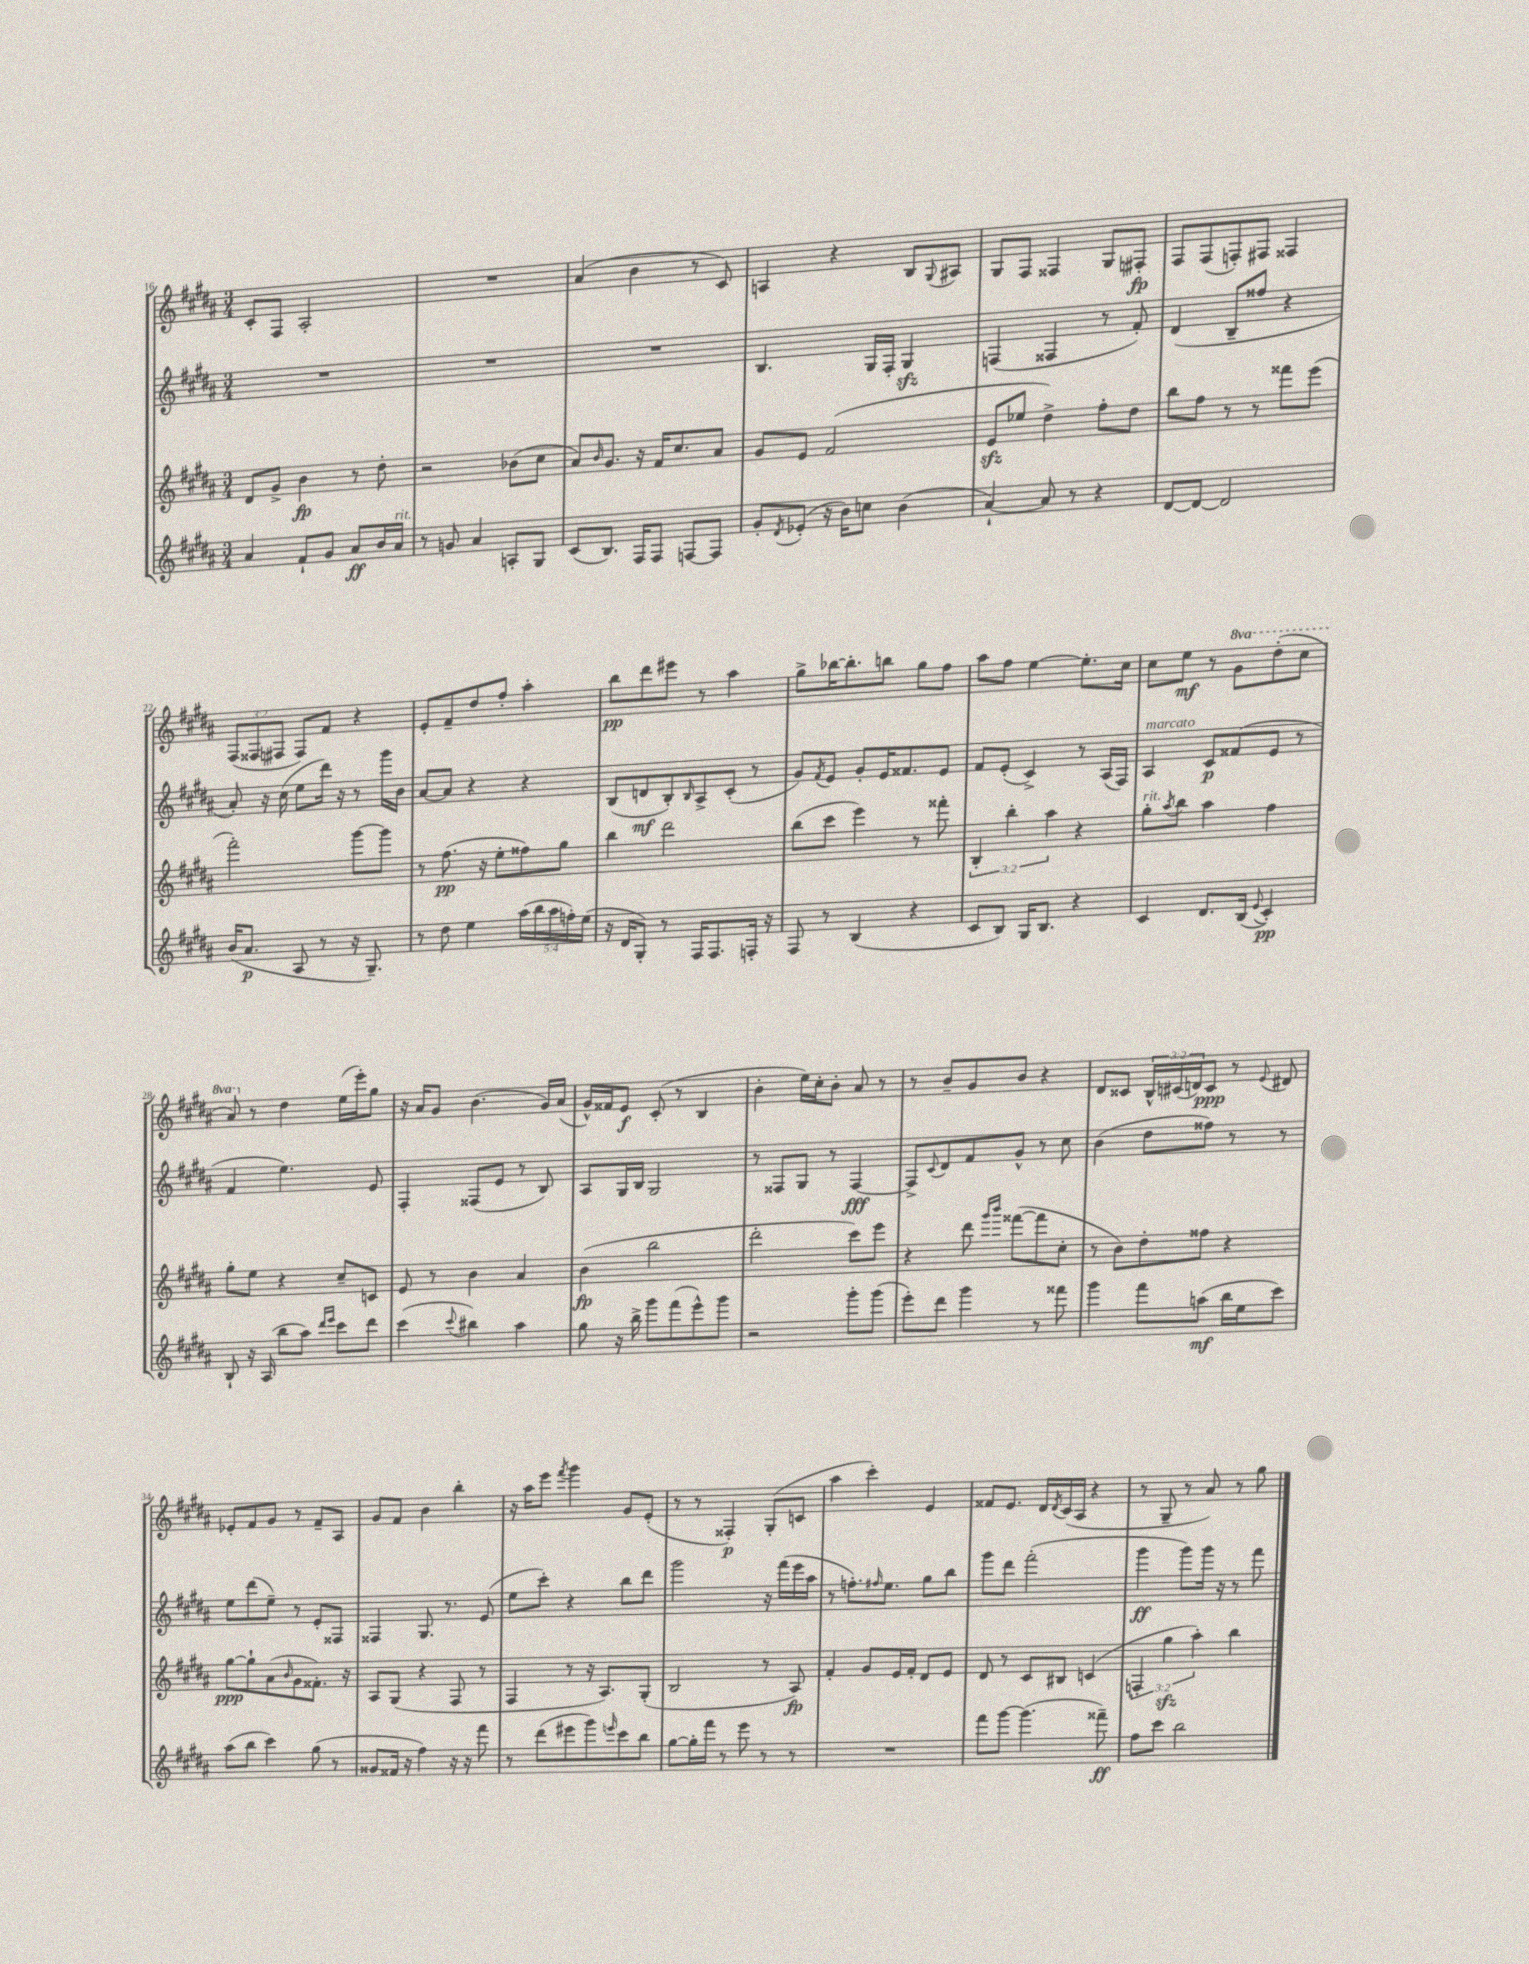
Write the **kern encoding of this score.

**kern	**dynam	**kern	**dynam	**kern	**dynam	**kern	**dynam
*part4	*part4	*part3	*part3	*part2	*part2	*part1	*part1
*staff4	*staff4	*staff3	*staff3	*staff2	*staff2	*staff1	*staff1
*clefG2	*	*clefG2	*	*clefG2	*	*clefG2	*
*k[f#c#g#d#a#]	*	*k[f#c#g#d#a#]	*	*k[f#c#g#d#a#]	*	*k[f#c#g#d#a#]	*
*M3/4	*	*M3/4	*	*M3/4	*	*M3/4	*
=16	=16	=16	=16	=16	=16	=16	=16
4a#/	.	8d#/L	.	2.r	.	8c#'/L	.
.	.	8g#^/J	.	.	.	8F#/J	.
8f#`/L	.	4b\	fp	.	.	2A#'/	.
8g#/J	.	.	.	.	.	.	.
8a#/L	ff	8r	.	.	.	.	.
16b/L	.	8dd#'\	.	.	.	.	.
!LO:TX:a:i:t=rit.	!	!	!	!	!	!	!
16a#/JJ	.	.	.	.	.	.	.
=17	=17	=17	=17	=17	=17	=17	=17
8r	.	2r	.	2.r	.	2.r	.
8gn/	.	.	.	.	.	.	.
4a#/	.	.	.	.	.	.	.
8An'/L	.	(8b-X\L	.	.	.	.	.
8G#/J	.	8cc#\J	.	.	.	.	.
=18	=18	=18	=18	=18	=18	=18	=18
(8c#/L	.	8a#/L)	.	2.r	.	(4a#/	.
.	.	16qqb/	.	.	.	.	.
8.B/J)	.	8.g#/J	.	.	.	.	.
.	.	.	.	.	.	4b\	.
16F#/KL	.	16r	.	.	.	.	.
8F#/J	.	16f#/KL	.	.	.	.	.
.	.	8.cc#/	.	.	.	.	.
[8Fn/L	.	.	.	.	.	8r	.
8F/J]	.	8a#/J	.	.	.	8c#/)	.
=19	=19	=19	=19	=19	=19	=19	=19
8g#'/L	.	8g#/L	.	4.B/	.	4An/	.
8qd#/	.	.	.	.	.	.	.
(8e-X'/J	.	8e/J	.	.	.	.	.
16r	.	(2f#/	.	.	.	4r	.
16b\KL)	.	.	.	.	.	.	.
8ccn\J	.	.	.	16G#/LL	.	.	.
.	.	.	.	16F#'/JJ	.	.	.
(4b\	.	.	.	4G#zz/	.	8B/L	.
.	.	.	.	.	.	8qqG#/	.
.	.	.	.	.	.	8A#X/J	.
=20	=20	=20	=20	=20	=20	=20	=20
[4a#`/)	.	8ezz/L	.	(4Fn/	.	8G#/L	.
.	.	8ee-X/J	.	.	.	8F#/J	.
8a#/]	.	4dd#^\)	.	4F##X/	.	4F##X/	.
8r	.	.	.	.	.	.	.
4r	.	8ff#'\L	.	8r	.	8G#/L	.
.	.	8dd#\J	.	8f#'/)	.	8F#X'/J	fp
=21	=21	=21	=21	=21	=21	=21	=21
[8d#/L	.	8bb\L	.	(4d#/	.	8F#/L	.
8d#/J_	.	8ff#\J	.	.	.	(8F#/	.
2d#/]	.	8r	.	8B~/L	.	8Fn'/)	.
.	.	8r	.	8ff##X/J	.	8F#X/J	.
.	.	8fff##X\L	.	4r	.	4F##X/	.
.	.	(8eee\J	.	.	.	.	.
!!LO:LB:g=z
=22	=22	=22	=22	=22	=22	=22	=22
(16b/KL	.	2fff#'\)	.	8a#'/)	.	(12F#/L	.
8.a#/J	p	.	.	.	.	.	.
.	.	.	.	.	.	12F##X/	.
.	.	.	.	16r	.	.	.
.	.	.	.	.	.	12F#X/J	.
.	.	.	.	(16cc#\	.	.	.
8A#/	.	.	.	8ee\L	.	8F#/L)	.
8r	.	.	.	16ddd#\Jk)	.	8f#/J	.
.	.	.	.	16r	.	.	.
16r	.	[8ggg#\L	.	8r	.	4r	.
8.G#~/)	.	.	.	.	.	.	.
.	.	8ggg#\J]	.	16ggg#\LL	.	.	.
.	.	.	.	16b\JJ	.	.	.
=23	=23	=23	=23	=23	=23	=23	=23
8r	.	8r	.	[8a#/L	.	8e'/L	.
8dd#\	.	(8.ff#\	pp	8a#/J]	.	8f#~/	.
4ee\	.	.	.	4r	.	8dd#/	.
.	.	16r	.	.	.	.	.
.	.	8ee'\L	.	.	.	8ff#'/J	.
(20aa#\LL	.	8ff##X\)	.	4r	.	4aa#'\	.
20bb\	.	.	.	.	.	.	.
20aa#\	.	.	.	.	.	.	.
.	.	8gg#\J	.	.	.	.	.
20ffn'\)	.	.	.	.	.	.	.
(20ee\JJ	.	.	.	.	.	.	.
=24	=24	=24	=24	=24	=24	=24	=24
16r	.	4bb\	.	(8B/L	.	8bb\L	pp
16d#/KL	.	.	.	.	.	.	.
8G#'/J)	.	.	.	8dn/	mf	8ddd#\	.
8r	.	2ddd#\	.	8B'/)	.	8eee#X\J	.
.	.	.	.	16qqB/	.	.	.
16F#/KL	.	.	.	8A#^/	.	8r	.
8.F#/	.	.	.	.	.	.	.
.	.	.	.	(8c#'/J	.	4aa#\	.
16Fn'/Jk	.	.	.	8r	.	.	.
16r	.	.	.	.	.	.	.
=25	=25	=25	=25	=25	=25	=25	=25
8F#/	.	(8bb\L	.	8g#/L)	.	8gg#^\L	.
.	.	.	.	8qf#/	.	.	.
8r	.	8ccc#\J	.	8e/J	.	[16bb-X\K	.
.	.	.	.	.	.	8.bb-'\]	.
(4B/	.	4eee\)	.	8g#'/L	.	.	.
.	.	.	.	16e/K	.	8bbn\J	.
.	.	.	.	8.f##X/	.	.	.
4r	.	8r	.	.	.	8gg#\L	.
.	.	8fff##X'\	.	8e/J	.	8ff#\J	.
=26	=26	=26	=26	=26	=26	=26	=26
8c#/L	.	6B'/	.	8f#/L	.	8aa#\L	.
8B/J)	.	.	.	(8e'/J	.	8ff#\J	.
.	.	6bb'\	.	.	.	.	.
16G#/KL	.	.	.	4c#^/)	.	[4ee\	.
8.B/J	.	.	.	.	.	.	.
.	.	6aa#\	.	.	.	.	.
4r	.	4r	.	8r	.	8.ee'\L]	.
.	.	.	.	(16A#/LL	.	.	.
.	.	.	.	16F#/JJ)	.	16cc#\Jk	.
=27	=27	=27	=27	=27	=27	=27	=27
!	!	!	!	!LO:TX:a:i:t=marcato	!	!	!
!	!	!LO:TX:a:i:t=rit.	!	!	!	!	!
4c#/	.	8gg#'\L	.	4A#/	.	8cc#\L	.
.	.	8qaa#/	.	.	.	.	.
.	.	8bb\J	.	.	.	8ee\J	mf
8.d#/L	.	4aa#\	.	8c#/L	p	8r	.
*	*	*	*	*	*	*8va	*
.	.	.	.	(8f##X/	.	8gg#\L	.
(16B/Jk	.	.	.	.	.	.	.
8qqe/	.	.	.	.	.	.	.
4c#'/)	pp	4ff#\	.	8e/J	.	(8ddd#'\	.
.	.	.	.	8r	.	8ccc#\J	.
!!LO:LB:g=z
=28	=28	=28	=28	=28	=28	=28	=28
8B`/	.	8gg#'\L	.	4f#/	.	8aa#/)	.
*	*	*	*	*	*	*X8va	*
16r	.	8ee\J	.	.	.	8r	.
(16A#/	.	.	.	.	.	.	.
8bb\L	.	4r	.	4.ee\)	.	4dd#\	.
8aa#\J)	.	.	.	.	.	.	.
16qqddd#/LL	.	.	.	.	.	.	.
16qqeee/JJ	.	.	.	.	.	.	.
8ccc#\L	.	8cc#~/L	.	.	.	(16ee\LL	.
.	.	.	.	.	.	16eee'\J)	.
8ddd#\J	.	8cn/J	.	8e/	.	8gg#\J	.
=29	=29	=29	=29	=29	=29	=29	=29
(4ccc#\	.	8e/	.	4F#'/	.	16r	.
.	.	.	.	.	.	16a#/KL	.
.	.	8r	.	.	.	8g#/J	.
8qqccc#/	.	.	.	.	.	.	.
4bb#X\)	.	4b\	.	(8F##X/L	.	(4.b\	.
.	.	.	.	8e/J	.	.	.
4aa#\	.	4a#/	.	8r	.	.	.
.	.	.	.	8B/)	.	16g#/LL)	.
.	.	.	.	.	.	(16a#/JJ	.
=30	=30	=30	=30	=30	=30	=30	=30
8gg#\	.	(4b\	fp	8A#/L	.	16g#^^/LL)	.
.	.	.	.	.	.	16f##X/J	.
16r	.	.	.	16G#/L	.	8e/J	f
16bb^\	.	.	.	16B/JJ	.	.	.
8ggg#\L	.	2bb\	.	2G#/	.	(8c#'/	.
(8fff#\	.	.	.	.	.	8r	.
8eee^^\)	.	.	.	.	.	4B/	.
8ggg#\J	.	.	.	.	.	.	.
=31	=31	=31	=31	=31	=31	=31	=31
2r	.	2ddd#'\	.	8r	.	4b'\	.
.	.	.	.	8F##X/L	.	.	.
.	.	.	.	8G#/J	.	16ee\LL)	.
.	.	.	.	.	.	16cc#'\J	.
.	.	.	.	8r	.	8b'\J	.
8ggg#'\L	.	8ccc#\L)	.	[4F##/	fff	8a#/	.
(8ggg#\J	.	8eee\J	.	.	.	8r	.
=32	=32	=32	=32	=32	=32	=32	=32
8eee'\L)	.	4r	.	8F##^/L]	.	8r	.
.	.	.	.	8qqc#/	.	.	.
8ddd#\J	.	.	.	8d#/	.	8b~/L	.
4ggg#\	.	8ddd#\	.	8f#/	.	8g#/	.
.	.	16qqggg#/LL	.	.	.	.	.
.	.	16qqbbb/JJ	.	.	.	.	.
.	.	([8fff##X\L	.	8g#^^/J	.	8b/J	.
8r	.	8fff##\]	.	8r	.	4r	.
8fff##X\	.	8cc#'\J	.	8cc#\	.	.	.
=33	=33	=33	=33	=33	=33	=33	=33
4ggg#\	.	8r	.	(4b\	.	8d#/L	.
.	.	8b\L)	.	.	.	8c##X/J	.
8fff#\L	.	8dd#'\	.	8dd#\L	.	24B^^/LL	.
.	.	.	.	.	.	(24c#X/	.
.	.	.	.	.	.	24dn/J)	.
(8aan\J	mf	8ff##X\J	.	8ff##X\J)	.	8c#/J	ppp
16bb\LL	.	4r	.	8r	.	8r	.
16ee\J	.	.	.	.	.	.	.
.	.	.	.	.	.	8qqe/	.
8ccc#\J)	.	.	.	8r	.	8d#X/	.
!!LO:LB:g=z
=34	=34	=34	=34	=34	=34	=34	=34
(8aa#\L	.	[8gg#\L	ppp	8ee\L	.	8e-X'/L	.
8bb\J	.	8gg#`\]	.	(8ddd#\	.	8f#/	.
4ccc#\)	.	(8a#\	.	8ee~\J)	.	8g#/J	.
.	.	16qqb/	.	.	.	.	.
.	.	8g#\	.	8r	.	8r	.
(8gg#\	.	8.f##X'\J)	.	8e'/L	.	8f#~/L	.
8r	.	.	.	8F##X/J	.	8A#/J	.
.	.	16r	.	.	.	.	.
=35	=35	=35	=35	=35	=35	=35	=35
8g##X/L	.	8A#/L	.	4F##X/	.	8g#/L	.
16f##X/Jk	.	(8G#/J	.	.	.	8f#/J	.
16r	.	.	.	.	.	.	.
4ff#\)	.	4r	.	8.G#/	.	4b\	.
.	.	.	.	8.r	.	.	.
16r	.	8F#/	.	.	.	4bb'\	.
16r	.	.	.	.	.	.	.
8fff#\	.	8r	.	(8e/	.	.	.
=36	=36	=36	=36	=36	=36	=36	=36
8r	.	4F#/	.	8ee\L	.	16r	.
.	.	.	.	.	.	16aa#\KL	.
(8ddd#\L	.	.	.	8ccc#'\J)	.	8eee\J	.
.	.	.	.	.	.	8qfff#/	.
8eee#X\	.	8r	.	4r	.	4ggg#\	.
8ggg#\)	.	16r	.	.	.	.	.
.	.	8.A#/L)	.	.	.	.	.
16qqeeen/	.	.	.	.	.	.	.
8ccc#\	.	.	.	8bb\L	.	8g#/L	.
8bb\J	.	(8G#'/J	.	8ddd#\J	.	(8e'/J	.
=37	=37	=37	=37	=37	=37	=37	=37
[8gg#\L	.	2B/	.	2ggg#\	.	8r	.
16gg#'\L]	.	.	.	.	.	8r	.
16fff#\JJ	.	.	.	.	.	.	.
8r	.	.	.	.	.	4F##X'/)	p
8eee\	.	.	.	.	.	.	.
8r	.	8r	.	16r	.	(8G#'/L	.
.	.	.	.	(16fff#\LL	.	.	.
8r	.	8A#/)	fp	16eee\	.	8cn/J	.
.	.	.	.	16aa#\JJ	.	.	.
=38	=38	=38	=38	=38	=38	=38	=38
2.r	.	4f#'/	.	8r	.	4aa#\	.
.	.	.	.	8.ffn'\L)	.	.	.
.	.	8g#/L	.	.	.	4ccc#'\)	.
.	.	.	.	16qqff#X/	.	.	.
.	.	.	.	8.ee\J	.	.	.
.	.	16e/L	.	.	.	.	.
.	.	16f#'/JJ	.	.	.	.	.
.	.	8d#/L	.	8gg#\L	.	4e/	.
.	.	8e/J	.	8bb\J	.	.	.
=39	=39	=39	=39	=39	=39	=39	=39
8fff#\L	.	8d#/	.	8ggg#\L	.	8f##X/L	.
[8ggg#\J	.	8r	.	8ddd#\J	.	8.e/J	.
(4.ggg#\]	.	8c#/L	.	(2fff#'\	.	.	.
.	.	.	.	.	.	16d#/LL	.
.	.	.	.	.	.	8qd#/	.
.	.	8B#X/J	.	.	.	(16c#/	.
.	.	.	.	.	.	16A#/JJ	.
.	.	(4cn/	.	.	.	4r	.
8fff##X~\)	ff	.	.	.	.	.	.
=40	=40	=40	=40	=40	=40	=40	=40
8ff#\L	.	6Fn'/	.	4ggg#\	ff	8r	.
8ccc#\J	.	.	.	.	.	8G#~/	.
.	.	6gg#zz\	.	.	.	.	.
2bb\	.	.	.	8ggg#\L)	.	8r	.
.	.	6aa#'\)	.	.	.	.	.
.	.	.	.	16ggg#\Jk	.	8a#/)	.
.	.	.	.	16r	.	.	.
.	.	4bb\	.	8r	.	8r	.
.	.	.	.	8fff#\	.	8gg#\	.
==	==	==	==	==	==	==	==
*-	*-	*-	*-	*-	*-	*-	*-
